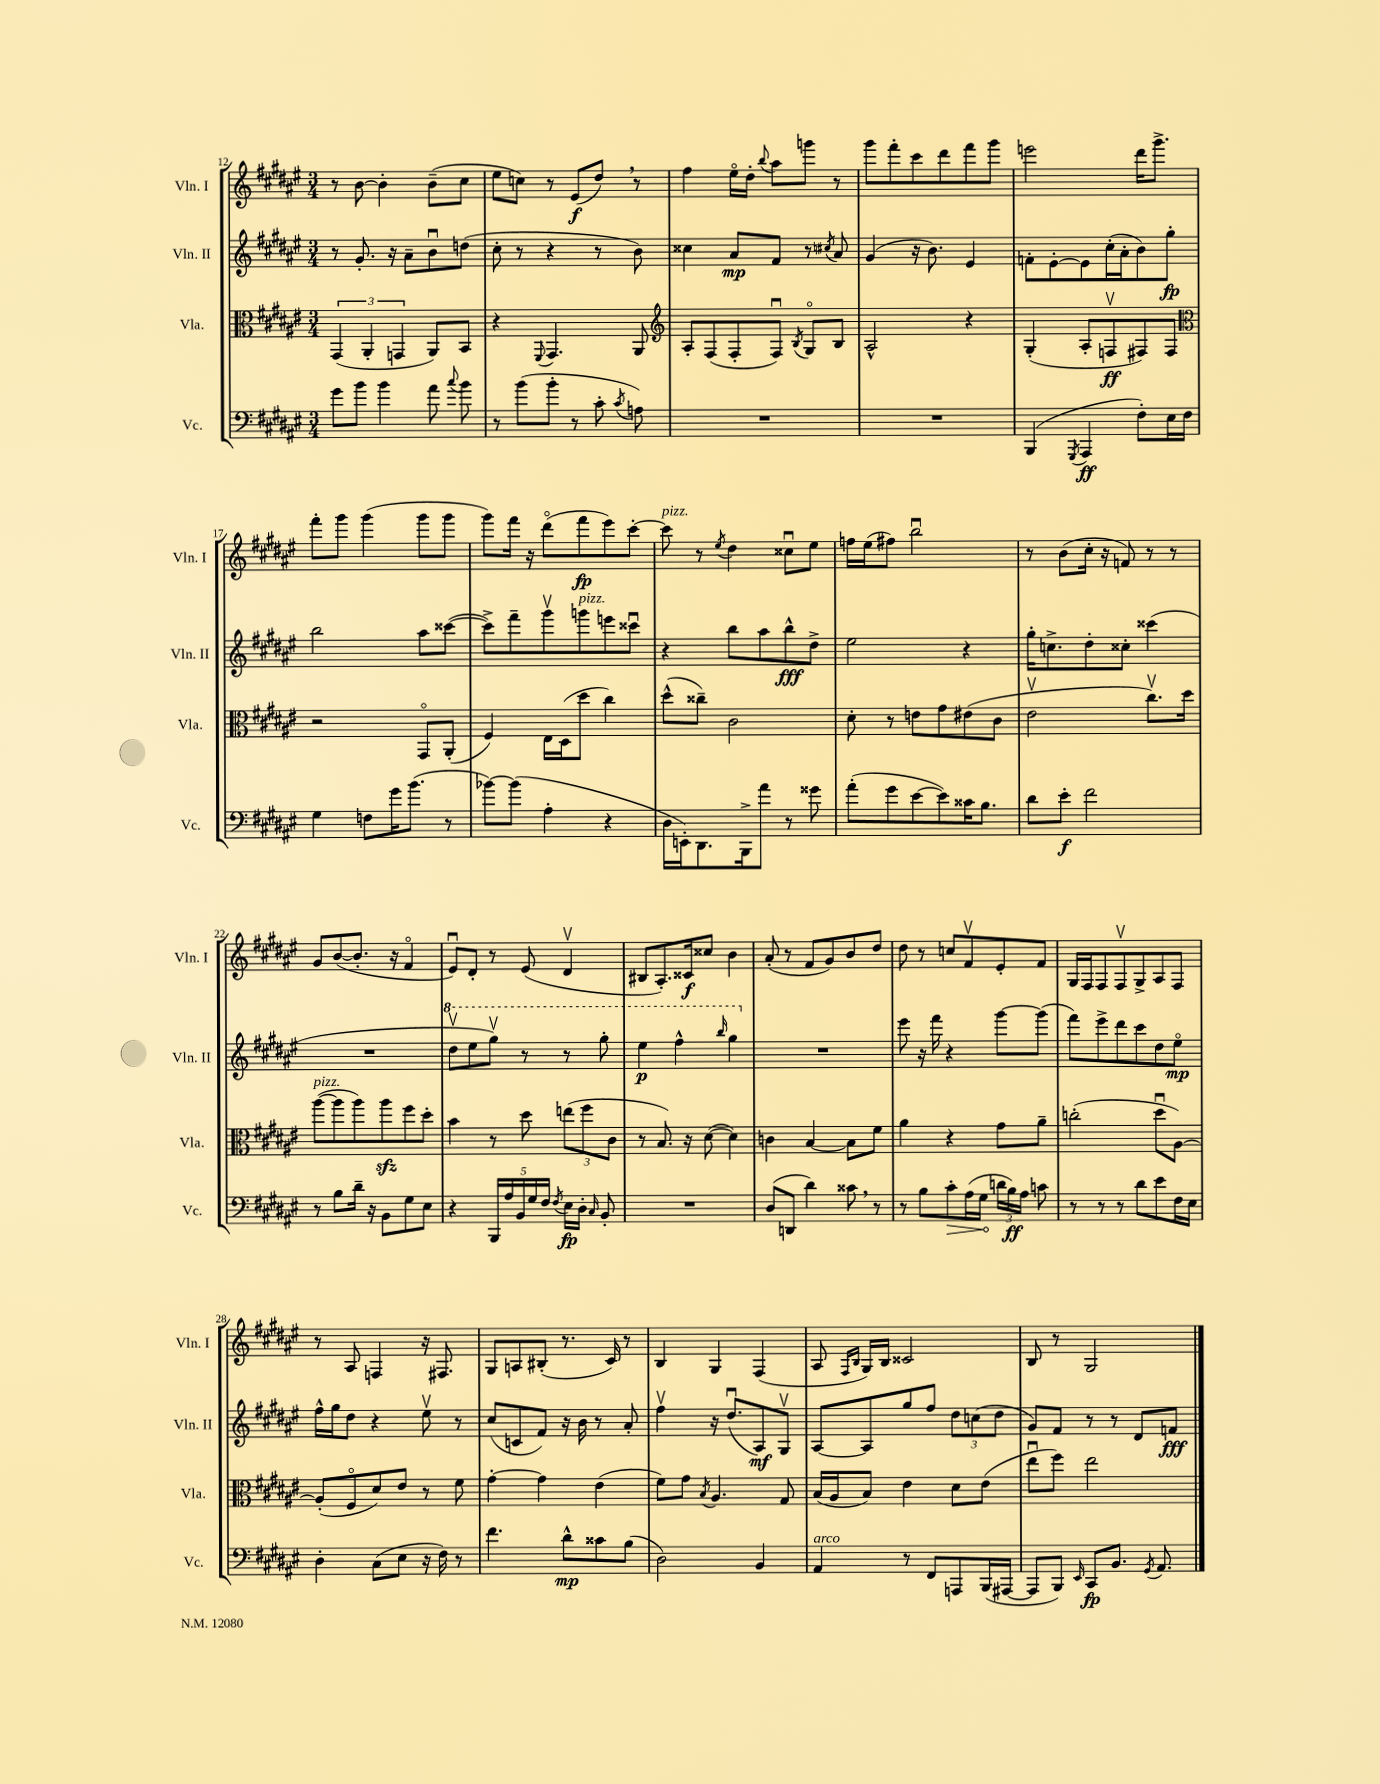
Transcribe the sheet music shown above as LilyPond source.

<<
\new StaffGroup <<
\new Staff = "s0" \with { instrumentName = "Vln. I" shortInstrumentName = "Vln. I" } {
    \clef treble \key fis \major \numericTimeSignature \time 3/4
    \autoBeamOff r8 b'8~ b'4-. b'8[--( cis''8] |
    eis''8[ c''8]) r8 eis'8[\f( dis''8]) \breathe r8 |
    fis''4 eis''16[\flageolet dis''16]-. \appoggiatura { b''8 } ais''8[ g'''8] r8 |
    gis'''8[ fis'''8-. cis'''8 dis'''8 fis'''8 gis'''8] |
    e'''2 dis'''16[ gis'''8.]-> |
    fis'''8[-. gis'''8] gis'''4( gis'''8[ gis'''8] |
    gis'''8[) fis'''16] r16 dis'''8[\flageolet( fis'''8\fp eis'''8) cis'''8]~-. |
    cis'''8^\markup { \italic "pizz." } r8 \acciaccatura { eis''8 } dis''4 cisis''8[\downbow eis''8] |
    f''16[ eis''16( fis''8]) b''2\downbow |
    r8 b'8[( cis''16]-. r16 f'8) r8 r8 |
    gis'8[ b'8~( b'8.]-. r16 fis'4\flageolet |
    eis'8[\downbow) dis'8]-. r8 eis'8( dis'4\upbow |
    bis8[ ais8.-.) cisis'16\f cisis''8] b'4 |
    ais'8-.( r8 fis'8[ gis'8) b'8 dis''8] |
    dis''8 r8 c''8[ fis'8\upbow eis'8-. fis'8] |
    gis16[ fis16 fis8 fis8\upbow gis8-> ais8 fis8] |
    r8 ais8 f4 r16 fis8. |
    gis8[ a8 bis8]-.( r8. cis'16) r8 |
    b4 gis4 fis4( |
    ais8 \grace { fis16[ b16] } gis16[) b16] cisis'2 |
    b8 r8 gis2 \bar "|." |
}
\new Staff = "s1" \with { instrumentName = "Vln. II" shortInstrumentName = "Vln. II" } {
    \clef treble \key fis \major \numericTimeSignature \time 3/4
    \autoBeamOff r8 gis'8.-. r16 ais'8[-- b'8\downbow d''8]( |
    cis''8-. r8 r4 r8 b'8) |
    cisis''4 ais'8[\mp fis'8] r8 \acciaccatura { cis''8 } ais'8 |
    gis'4( r16 b'8.) eis'4 |
    f'8[-. eis'8~-. eis'8 cis''16-.( ais'16-. b'8) gis''8]-.\fp |
    b''2 ais''8[ cisis'''8]~( |
    cisis'''8[->) fis'''8-- gis'''8\upbow g'''8^\markup { \italic "pizz." } e'''8 cisis'''8]\downbow |
    r4 b''8[ ais''8 b''8-^\fff dis''8]-> |
    eis''2 r4 |
    gis''16[-. c''8.-> dis''8-. cisis''8]-. cisis'''4( |
    R2. |
    \ottava #1 dis'''8[\upbow eis'''8 gis'''8]\upbow) r8 r8 gis'''8-. |
    eis'''4\p fis'''4-^ \grace { b'''16 } gis'''4 \ottava #0 |
    R2. |
    eis'''8 r16 fis'''16 r4 gis'''8[~ gis'''8]( |
    fis'''8[) eis'''8-> dis'''8 cis'''8 dis''8 eis''8]\flageolet\mp |
    fis''16[-^ gis''16 dis''8] r4 eis''8\upbow r8 |
    cis''8[( c'8 fis'8]) r16 b'16 r8 ais'8-. |
    fis''4\upbow r16 dis''8.[\downbow( ais8\mf) gis8]\upbow |
    ais8[~ ais8 gis''8 fis''8] \tuplet 3/2 { dis''8[ c''8( dis''8] } |
    gis'8[) fis'8] r8 r8 dis'8[ f'8]\fff \bar "|." |
}
\new Staff = "s2" \with { instrumentName = "Vla." shortInstrumentName = "Vla." } {
    \clef alto \key fis \major \numericTimeSignature \time 3/4
    \autoBeamOff \tuplet 3/2 { gis,4( ais,4-. g,4 } ais,8[) b,8] |
    r4 \appoggiatura { fis,8 } gis,4. ais,8 |
    \clef treble ais8[-. fis8( fis8-. fis8]\downbow) \acciaccatura { b8 } gis8[\flageolet b8] |
    ais2-^ r4 |
    gis4-.( ais8[-. f8\upbow\ff fis8) fis8] |
    \clef alto r2 gis,8[\flageolet ais,8]-.( |
    fis4) eis16[ dis16( dis''8] cis''4) |
    dis''8[-^( cisis''8]--) cis'2 |
    dis'8-. r8 e'8[ gis'8 eis'8( cis'8] |
    eis'2\upbow cis''8.[\upbow) dis''16] |
    ais''8[~^\markup { \italic "pizz." }( ais''8 ais''8) ais''8\sfz fis''8 dis''8]-. |
    b'4 r8 dis''8 \tuplet 3/2 { e''8[( fis''8 cis'8] } |
    r8 b8.) r16 dis'8~( dis'4) |
    c'4 b4~ b8[ fis'8] |
    ais'4 r4 gis'8[ ais'8]-- |
    c''2-.( dis''8[\downbow ais8]~) |
    ais8[-.( fis8\flageolet dis'8) eis'8] r8 fis'8 |
    gis'4~-. gis'4 eis'4( |
    fis'8[) gis'8] \acciaccatura { b8 } ais4. gis8 |
    b16[( ais16 b8]) eis'4 dis'8[ eis'8]( |
    eis''8[\downbow fis''8]) eis''2 \bar "|." |
}
\new Staff = "s3" \with { instrumentName = "Vc." shortInstrumentName = "Vc." } {
    \clef bass \key fis \major \numericTimeSignature \time 3/4
    \autoBeamOff gis'8[ b'8] b'4 ais'8 \appoggiatura { cis''8 } b'8 |
    r8 b'8[( b'8]-. r8 cis'8-. \acciaccatura { cis'8 } a8) |
    R2. |
    R2. |
    b,,4( \acciaccatura { gis,,8 } ais,,4\ff fis8[-.) eis16 fis16] |
    gis4 f8[ gis'16 b'8.]( r8 |
    bes'8[~) bes'8]( ais4-. r4 |
    dis16[ e,16-.) dis,8. b,,16-> ais'8] r8 gisis'8 |
    ais'8[-.( gis'8 eis'8~ eis'8) cisis'16 b8.] |
    dis'8[ eis'8]-.\f fis'2 |
    r8 b8[ dis'16]-- r16 b,8[ gis8 eis8] |
    r4 \tuplet 5/4 { b,,16[ ais16 b,16 gis16 fis16] } \acciaccatura { fis8 } eis16[\fp dis16]-. \grace { cis16 } b,8-. |
    R2. |
    dis8[( d,8] dis'4) cisis'8 \breathe r8 |
    r8 b8[ \once \override Hairpin.circled-tip = ##t cis'8-.\> ais16( gis16]\! \tuplet 3/2 { d'16[ b16\ff) ais16] } c'8 |
    r8 r8 r8 dis'8[ eis'8 fis16 eis16] |
    dis4-. cis8[( eis8] r16 fis16) r8 |
    fis'4. dis'8[-^\mp cisis'8 b8]( |
    dis2) b,4 |
    ais,4^\markup { \italic "arco" } r8 fis,8[ a,,8 b,,16( ais,,16]~ |
    ais,,8[ b,,8]) \grace { eis,16 } cis,8[\fp b,8.] \acciaccatura { gis,8 } ais,8. \bar "|." |
}
>>
>>
\layout { \context { \Score currentBarNumber = #12 } }
